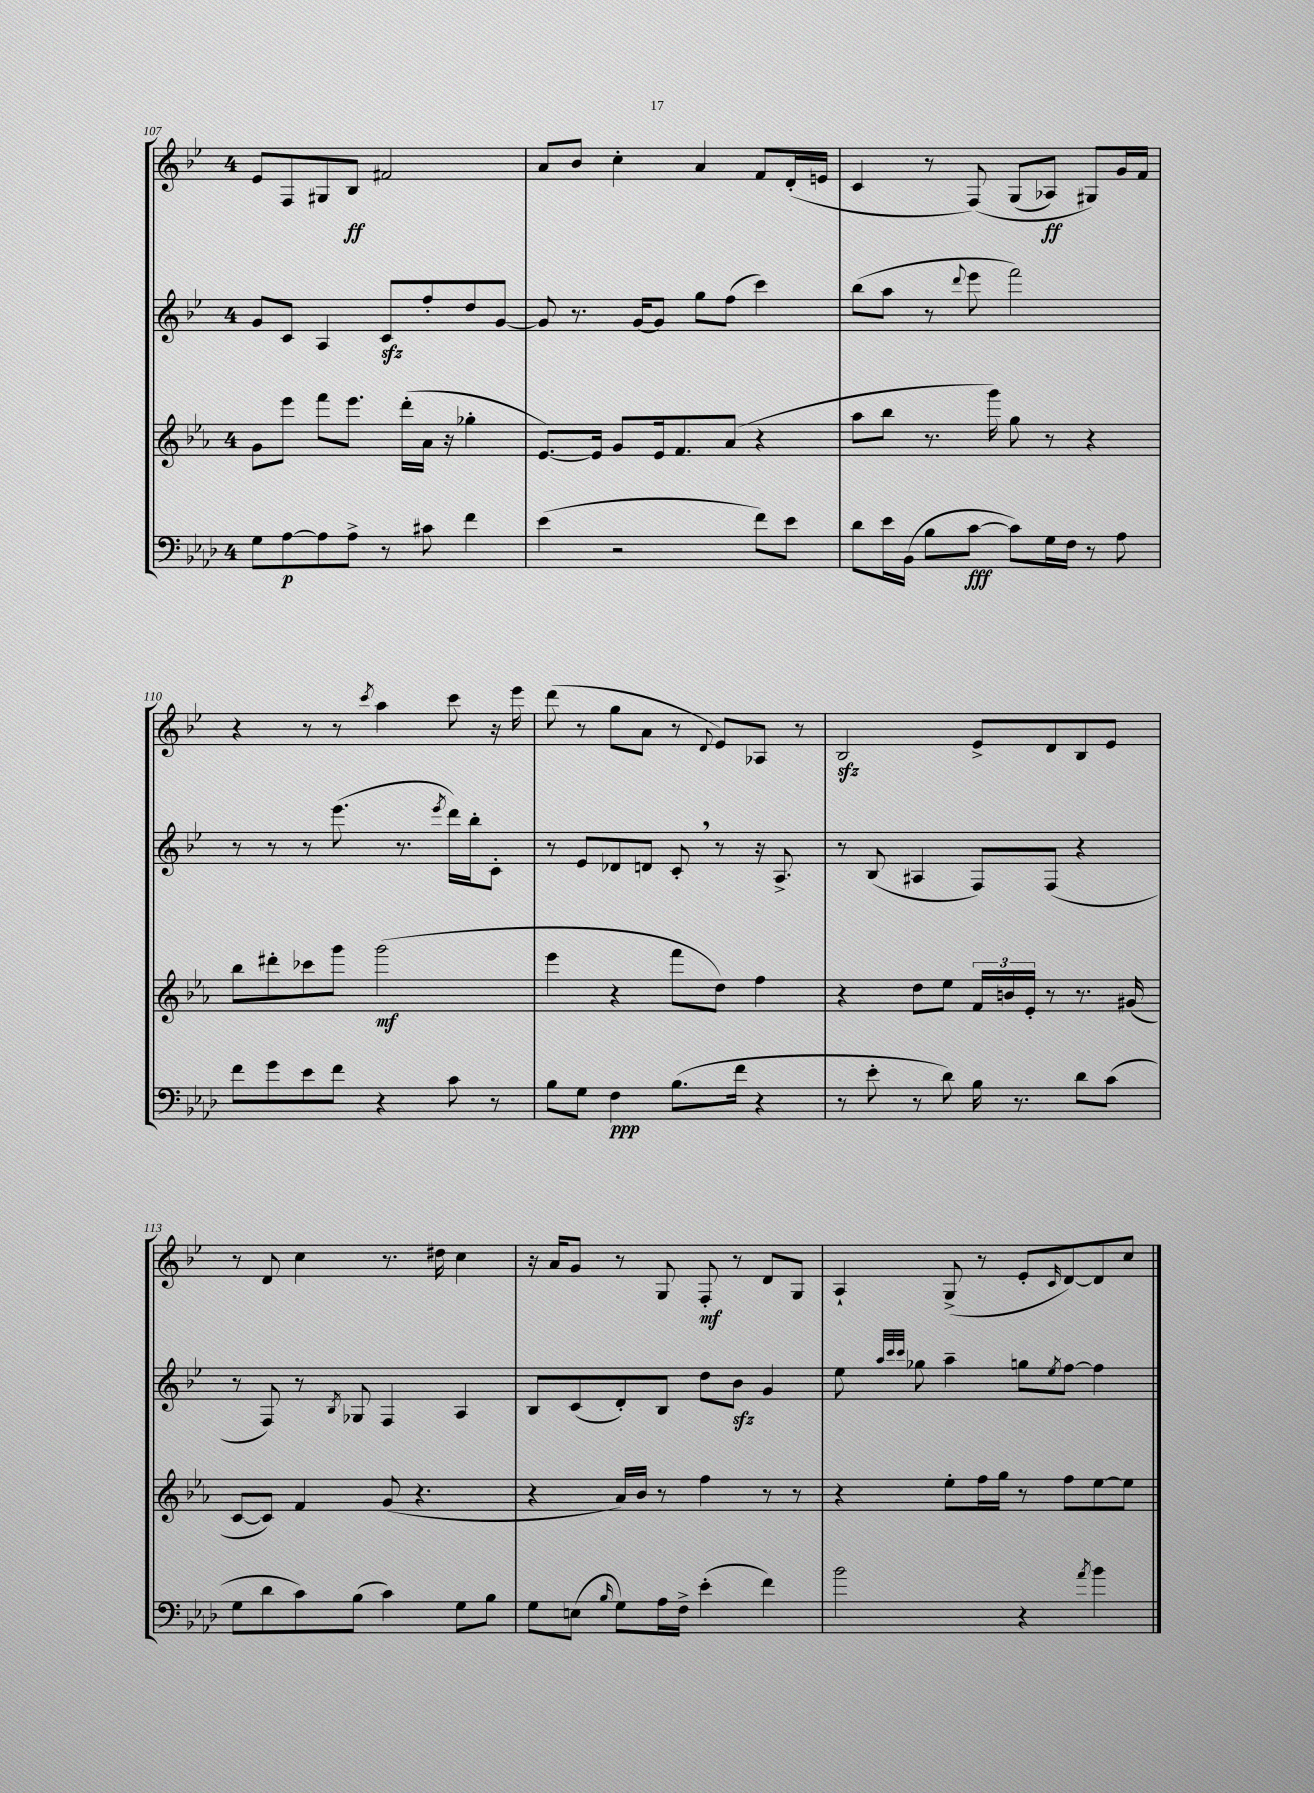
<<
\new StaffGroup <<
\new Staff = "s0" {
    \clef treble \key bes \major \once \override Staff.TimeSignature.style = #'single-digit \time 4/4
    ees'8 f8 gis8 bes8\ff fis'2 |
    a'8 bes'8 c''4-. a'4 f'8 d'16-.( e'16 |
    c'4 r8 f8)\( g8( aes8\ff) gis8\) g'16 f'16 |
    r4 r8 r8 \acciaccatura { c'''8 } a''4 c'''8 r16 ees'''16 |
    d'''8( r8 g''8 a'8 r8 \appoggiatura { d'8 } ees'8) aes8 r8 |
    bes2\sfz ees'8-> d'8 bes8 ees'8 |
    r8 d'8 c''4 r8. dis''16 c''4 |
    r16 a'16 g'8 r8 g8 f8-.\mf r8 d'8 g8 |
    a4-! g8->( r8 ees'8-. \grace { c'16 } d'8~) d'8 c''8 \bar "|." |
}
\new Staff = "s1" {
    \clef treble \key bes \major \once \override Staff.TimeSignature.style = #'single-digit \time 4/4
    g'8 c'8 a4 c'8\sfz f''8-. d''8 g'8~ |
    g'8 r8. g'16~ g'8 g''8 f''8( c'''4) |
    bes''8( a''8 r8 \appoggiatura { d'''8 } ees'''8 f'''2) |
    r8 r8 r8 ees'''8.( r8. \acciaccatura { ees'''8 } d'''16) bes''16-. c'8-. |
    r8 ees'8 des'8 d'8 c'8-. \breathe r8 r16 a8.-> |
    r8 bes8( ais4 f8) f8( r4 |
    r8 f8) r8 \acciaccatura { bes8 } ges8 f4 a4 |
    bes8 c'8( d'8-.) bes8 d''8 bes'8\sfz g'4 |
    ees''8 \grace { a''32 c'''32 c'''32 } ges''8 a''4-- g''8 \acciaccatura { ees''8 } f''8~ f''4 \bar "|." |
}
\new Staff = "s2" {
    \clef treble \key ees \major \once \override Staff.TimeSignature.style = #'single-digit \time 4/4
    g'8 ees'''8 f'''8 ees'''8. d'''16-.( aes'16 r16 ges''4-. |
    ees'8.~) ees'16 g'8 ees'16 f'8. aes'8( r4 |
    aes''8 bes''8 r8. g'''16) g''8 r8 r4 |
    bes''8 dis'''8-. ces'''8 g'''8 g'''2\mf( |
    ees'''4 r4 f'''8 d''8) f''4 |
    r4 d''8 ees''8 \tuplet 3/2 { f'16 b'16 ees'16-. } r8 r8. gis'16( |
    c'8~ c'8) f'4 g'8( r4. |
    r4 aes'16) bes'16 r8 f''4 r8 r8 |
    r4 ees''8-. f''16 g''16 r8 f''8 ees''8~ ees''8 \bar "|." |
}
\new Staff = "s3" {
    \clef bass \key aes \major \once \override Staff.TimeSignature.style = #'single-digit \time 4/4
    g8 aes8~\p aes8 aes8-> r8 cis'8 f'4 |
    ees'4( r2 f'8) ees'8 |
    des'8 ees'16 bes,16( bes8 c'8~\fff c'8) g16 f16 r8 aes8 |
    f'8 g'8 ees'8 f'8 r4 c'8 r8 |
    bes8 g8 f4\ppp bes8.( f'16 r4 |
    r8 ees'8-. r8 des'8) bes16 r8. des'8 c'8( |
    g8 des'8 c'8) bes8( c'4) g8 bes8 |
    g8 e8( \grace { bes16 } g8) aes16 f16-> ees'4-.( f'4) |
    bes'2 r4 \acciaccatura { aes'8 } bes'4 \bar "|." |
}
>>
>>
\layout { \context { \Score currentBarNumber = #107 } }
